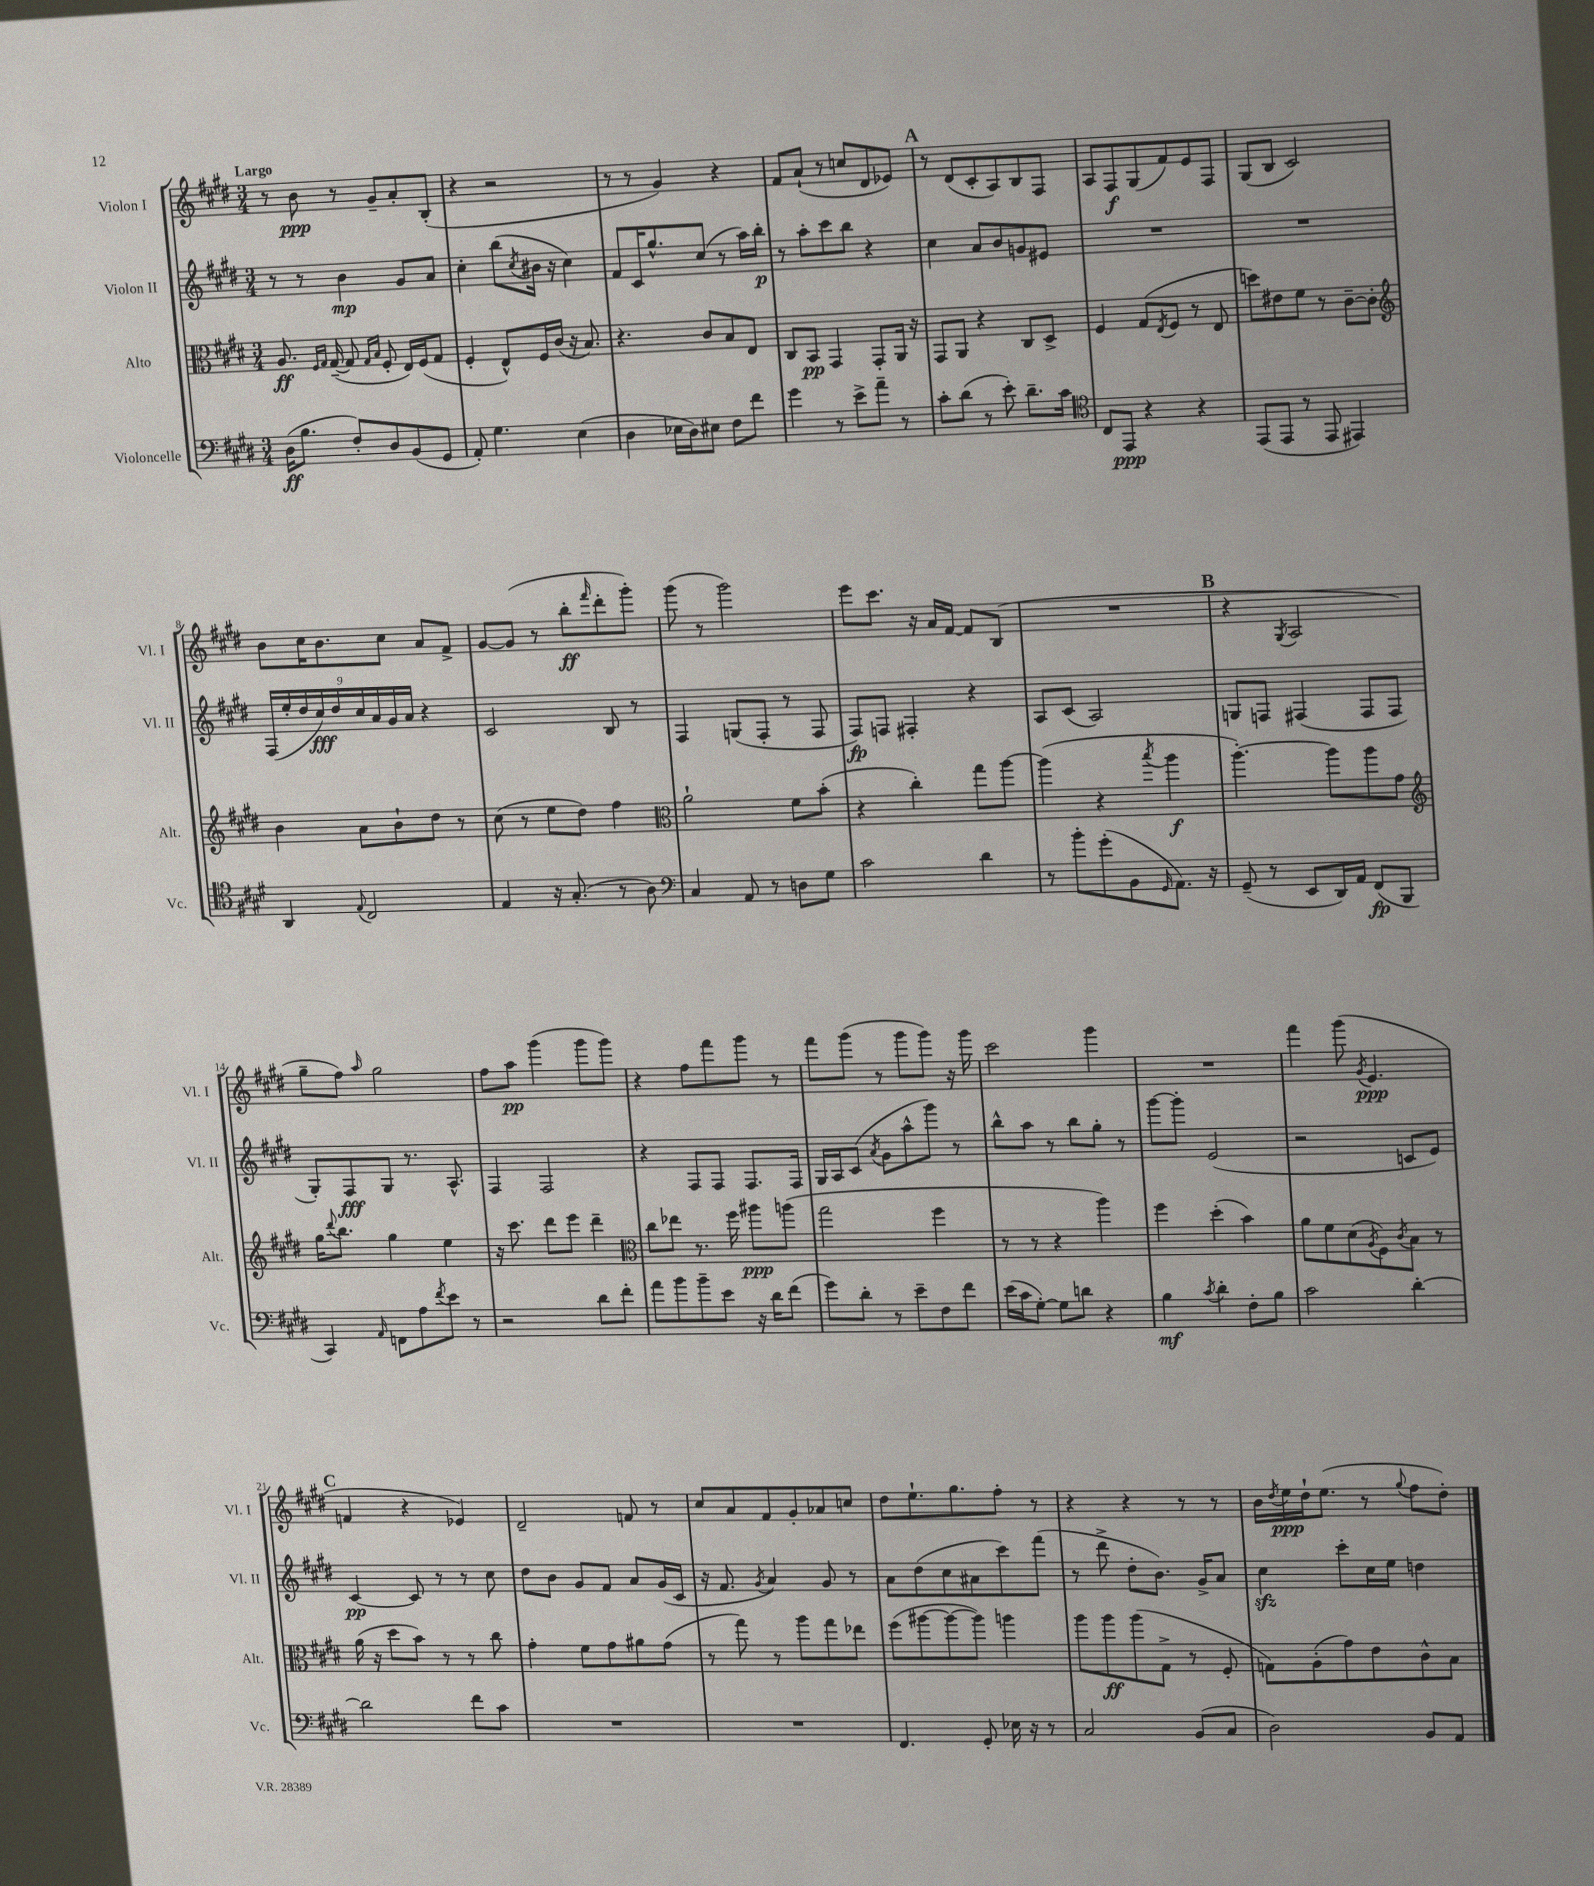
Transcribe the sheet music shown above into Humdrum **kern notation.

**kern	**dynam	**kern	**dynam	**kern	**dynam	**kern	**dynam
*part4	*part4	*part3	*part3	*part2	*part2	*part1	*part1
*staff4	*staff4	*staff3	*staff3	*staff2	*staff2	*staff1	*staff1
*I"Violoncelle	*	*I"Alto	*	*I"Violon II	*	*I"Violon I	*
*I'Vc.	*	*I'Alt.	*	*I'Vl. II	*	*I'Vl. I	*
*clefF4	*	*clefC3	*	*clefG2	*	*clefG2	*
*k[f#c#g#d#]	*	*k[f#c#g#d#]	*	*k[f#c#g#d#]	*	*k[f#c#g#d#]	*
*M3/4	*	*M3/4	*	*M3/4	*	*M3/4	*
=1	=1	=1	=1	=1	=1	=1	=1
!	!	!	!	!	!	!LO:TX:a:B:t=Largo	!
(16D#\KL	ff	8.A/	ff	8r	.	8r	.
8.B\J	.	.	.	.	.	.	.
.	.	.	.	8r	.	8b\	ppp
.	.	16qqF#/LL	.	.	.	.	.
.	.	16qqG#/JJ	.	.	.	.	.
.	.	([16G#~/	.	.	.	.	.
8F#'/L)	.	8G#/]	.	4b\	mp	8r	.
.	.	16qqG#/LL	.	.	.	.	.
.	.	16qqB/JJ	.	.	.	.	.
8D#/	.	8F#'/	.	.	.	8g#~/L	.
(8BB/	.	16E/LL)	.	8g#/L	.	8a'/	.
.	.	(16F#/J	.	.	.	.	.
8GG#/J	.	8G#/J	.	8a/J	.	(8B'/J	.
=2	=2	=2	=2	=2	=2	=2	=2
8AA'/)	.	4F#'/	.	4cc#'\	.	4r	.
4.G#\	.	.	.	.	.	.	.
.	.	8E^^/L)	.	(8bb\L	.	2r	.
.	.	.	.	8qcc#/	.	.	.
.	.	16F#/L	.	16b#X\Jk	.	.	.
.	.	(16c#/JJ	.	16r	.	.	.
(4E\	.	16r	.	4cc#\)	.	.	.
.	.	8.B/)	.	.	.	.	.
=3	=3	=3	=3	=3	=3	=3	=3
4D#\	.	4.r	.	8f#/L	.	8r	.
.	.	.	.	16c#/K	.	8r	.
.	.	.	.	8.gg#^^/	.	.	.
16E-X\LL	.	.	.	.	.	4g#/)	.
16D#\J)	.	.	.	.	.	.	.
8E#X\J	.	8c#/L	.	(8cc#/J	.	.	.
8F#\L	.	8B/	.	8r	.	4r	.
8f#\J	.	8E/J	.	16aa\LL)	.	.	.
.	.	.	.	16bb'\JJ	p	.	.
=4	=4	=4	=4	=4	=4	=4	=4
4g#\	.	8C#/L	.	8r	.	8f#/L	.
.	.	8BB/J	pp	8aa'\L	.	(8a`/J	.
8r	.	4GG#/	.	8ccc#\	.	8r	.
8e^\L	.	.	.	8bb\J	.	8ccn/L	.
8a~\J	.	8GG#'/L	.	4r	.	8d#/	.
8r	.	16AA/Jk	.	.	.	8e-X/J)	.
.	.	16r	.	.	.	.	.
!!LO:REH:place=s1:t=A
=5	=5	=5	=5	=5	=5	=5	=5
8c#'\L	.	8GG#/L	.	4cc#\	.	8r	.
(8d#\J	.	8AA/J	.	.	.	(8d#/L	.
8r	.	4r	.	8a/L	.	8c#'/	.
8e'\)	.	.	.	8b/	.	8A/)	.
8.d#~\L	.	8C#/L	.	8gn/	.	8B/	.
.	.	8D#^/J	.	8e#X/J	.	8F#/J	.
16c#\Jk	.	.	.	.	.	.	.
=6	=6	=6	=6	=6	=6	=6	=6
*clefC4	*	*	*	*	*	*	*
8C#/L	.	4F#/	.	2.r	.	8A/L	.
8EE/J	ppp	.	.	.	.	8F#/	f
4r	.	(8G#/L	.	.	.	(8G#/	.
.	.	8qE/	.	.	.	.	.
.	.	8F#/J	.	.	.	8f#/)	.
4r	.	8r	.	.	.	8e/	.
.	.	8E/	.	.	.	8F#/J	.
=7	=7	=7	=7	=7	=7	=7	=7
(8EE/L	.	8ddn\L)	.	2.r	.	(8G#/L	.
8EE/J	.	8e#X\	.	.	.	8B/J	.
8r	.	8f#\J	.	.	.	2c#/)	.
8EE/	.	8r	.	.	.	.	.
4EE#X/)	.	[8c#~\L	.	.	.	.	.
.	.	8c#'\J]	.	.	.	.	.
!!LO:LB:g=z
=8	=8	=8	=8	=8	=8	=8	=8
*	*	*clefG2	*	*	*	*	*
4AA/	.	4b\	.	(18F#/LL	.	8b\L	.
.	.	.	.	18ee'/	.	.	.
.	.	.	.	18dd#/	.	.	.
.	.	.	.	.	.	16cc#\K	.
.	.	.	.	18cc#/)	fff	.	.
.	.	.	.	.	.	8.b\	.
.	.	.	.	18dd#/	.	.	.
8qqE/	.	.	.	.	.	.	.
2C#/	.	8a\L	.	.	.	.	.
.	.	.	.	18cc#/	.	.	.
.	.	.	.	18a/	.	.	.
.	.	8b`\	.	.	.	8cc#\J	.
.	.	.	.	18g#/	.	.	.
.	.	.	.	18a/JJ	.	.	.
.	.	8dd#\J	.	4r	.	8a/L	.
.	.	8r	.	.	.	8f#^/J	.
=9	=9	=9	=9	=9	=9	=9	=9
4E/	.	(8cc#\	.	2c#/	.	[8g#/L	.
.	.	8r	.	.	.	(8g#/J]	.
16r	.	8ee\L	.	.	.	8r	.
(8.G#'/	.	.	.	.	.	.	.
.	.	8dd#\J)	.	.	.	8bb'\L	ff
.	.	.	.	.	.	16qqfff#/	.
8r	.	4ff#\	.	8B/	.	8ddd#'\	.
8A\)	.	.	.	8r	.	8ggg#'\J)	.
=10	=10	=10	=10	=10	=10	=10	=10
*clefF4	*	*clefC3	*	*	*	*	*
4C#/	.	2a`\	.	4F#/	.	(8ggg#\	.
.	.	.	.	.	.	8r	.
8AA/	.	.	.	(8Gn/L	.	2ggg#\)	.
8r	.	.	.	8F#'/J	.	.	.
8Dn\L	.	8f#\L	.	8r	.	.	.
8G#\J	.	(8b'\J	.	8F#/	.	.	.
=11	=11	=11	=11	=11	=11	=11	=11
2c#\	.	4r	.	8F#/L)	fp	8eee\L	.
.	.	.	.	8Fn/J	.	8.ccc#\J	.
.	.	4cc#'\)	.	4F#X'/	.	.	.
.	.	.	.	.	.	16r	.
.	.	.	.	.	.	16a/LL	.
.	.	.	.	.	.	[16f#/JJ	.
4d#\	.	8gg#\L	.	4r	.	8f#/L]	.
.	.	[8aa\J	.	.	.	(8B/J	.
=12	=12	=12	=12	=12	=12	=12	=12
8r	.	(4aa\]	.	8A/L	.	2.r	.
8b'\L	.	.	.	(8c#/J	.	.	.
(8g#'\	.	4r	.	2A/)	.	.	.
8BB\	.	.	.	.	.	.	.
16qqGG#/	.	8qbb/	.	.	.	.	.
8.AA\J)	.	4aa\	f	.	.	.	.
16r	.	.	.	.	.	.	.
!!LO:REH:place=s1:t=B
=13	=13	=13	=13	=13	=13	=13	=13
(8GG#~/	.	[4.aa'\)	.	8Gn/L	.	4r	.
8r	.	.	.	8Fn/J	.	.	.
.	.	.	.	.	.	8qG#/	.
8EE/L	.	.	.	(4F#X/	.	2A/	.
16DD#/L)	.	8aa\L]	.	.	.	.	.
16AA/JJ	.	.	.	.	.	.	.
(8FF#/L	fp	8aa\	.	8F#/L	.	.	.
8BBB/J	.	8g#\J	.	8F#/J	.	.	.
!!LO:LB:g=z
=14	=14	=14	=14	=14	=14	=14	=14
*	*	*clefG2	*	*	*	*	*
4CC#/)	.	16gg#\KL	.	8G#'/L)	.	8gg#~\L	.
.	.	8qqddd#/	.	.	.	.	.
.	.	8.bb\J	.	.	.	.	.
.	.	.	.	8F#/	fff	8ff#\J)	.
16qqAA/	.	.	.	.	.	16qqaa/	.
8FFn\L	.	4gg#\	.	8G#/J	.	2gg#\	.
8A\	.	.	.	8.r	.	.	.
8qf#/	.	.	.	.	.	.	.
8e\J	.	4ee\	.	.	.	.	.
.	.	.	.	8.A^^/	.	.	.
8r	.	.	.	.	.	.	.
=15	=15	=15	=15	=15	=15	=15	=15
2r	.	16r	.	4F#/	.	8ff#\L	.
.	.	8.ccc#\	.	.	.	.	.
.	.	.	.	.	.	8aa\J	pp
.	.	8ddd#\L	.	2F#/	.	(4ggg#\	.
.	.	8eee\J	.	.	.	.	.
8d#\L	.	4ddd#~\	.	.	.	8ggg#\L	.
8f#'\J	.	.	.	.	.	8ggg#\J)	.
=16	=16	=16	=16	=16	=16	=16	=16
*	*	*clefC3	*	*	*	*	*
8a\L	.	8cc#\L	.	4r	.	4r	.
8b\	.	8ee-X\J	.	.	.	.	.
8b~\	.	8.r	.	8F#/L	.	8ff#\L	.
8e\J	.	.	.	8F#/J	.	8fff#\	.
.	.	16ff#\	.	.	.	.	.
16r	.	8aa#X\L	ppp	8.F#/L	.	8ggg#\J	.
16d#\KL	.	.	.	.	.	.	.
(8f#\J	.	(8aan\J	.	.	.	8r	.
.	.	.	.	16F#/Jk	.	.	.
=17	=17	=17	=17	=17	=17	=17	=17
8g#\L)	.	2gg#\	.	16G#/LL	.	8fff#\L	.
.	.	.	.	16A/J	.	.	.
8d#'\J	.	.	.	(8c#/J	.	(8ggg#\J	.
.	.	.	.	8qa/	.	.	.
8r	.	.	.	8g#\L	.	8r	.
8e~\L	.	.	.	8aa^^\	.	8ggg#\L	.
8F#\	.	4ff#\	.	8ggg#\J)	.	8ggg#\J)	.
8f#\J	.	.	.	8r	.	16r	.
.	.	.	.	.	.	16ggg#\	.
=18	=18	=18	=18	=18	=18	=18	=18
(16e\LL	.	8r	.	8bb^^\L	.	2ccc#\	.
16c#\J	.	.	.	.	.	.	.
[8G#'\J)	.	8r	.	8aa\J	.	.	.
8G#\L]	.	4r	.	8r	.	.	.
8dn\J	.	.	.	8bb\L	.	.	.
4r	.	4aa\)	.	8gg#'\J	.	4ggg#\	.
.	.	.	.	8r	.	.	.
=19	=19	=19	=19	=19	=19	=19	=19
4B\	mf	4ff#\	.	[8ggg#\L	.	2.r	.
.	.	.	.	8ggg#'\J]	.	.	.
8qc#/	.	.	.	.	.	.	.
4d#'\	.	(4dd#'\	.	(2e/	.	.	.
8F#'\L	.	4b\)	.	.	.	.	.
8B\J	.	.	.	.	.	.	.
=20	=20	=20	=20	=20	=20	=20	=20
2c#\	.	8a\L	.	2r	.	4fff#\	.
.	.	8f#\	.	.	.	.	.
.	.	(8d#\	.	.	.	(8ggg#\	.
.	.	8qA/	.	.	.	8qg#/	.
.	.	8F#\)	.	.	.	4.e/	ppp
.	.	8qc#/	.	.	.	.	.
[4d#'\	.	8B\J	.	8cn/L	.	.	.
.	.	8r	.	8e/J)	.	.	.
!!LO:LB:g=z
!!LO:REH:place=s1:t=C
=21	=21	=21	=21	=21	=21	=21	=21
2d#\]	.	(16a\	.	[4c#/	pp	4fn/	.
.	.	16r	.	.	.	.	.
.	.	8dd#\L	.	.	.	.	.
.	.	8b\J)	.	8c#/]	.	4r	.
.	.	8r	.	8r	.	.	.
8f#\L	.	8r	.	8r	.	4e-X/)	.
8c#\J	.	8cc#\	.	8cc#\	.	.	.
=22	=22	=22	=22	=22	=22	=22	=22
2.r	.	4g#'\	.	8dd#\L	.	2d#~/	.
.	.	.	.	8b\J	.	.	.
.	.	8f#\L	.	8g#/L	.	.	.
.	.	8g#\	.	8f#/J	.	.	.
.	.	8a#X\	.	8a/L	.	8fn/	.
.	.	(8g#\J	.	(16g#/L	.	8r	.
.	.	.	.	16c#/JJ	.	.	.
=23	=23	=23	=23	=23	=23	=23	=23
2.r	.	8r	.	16r	.	8cc#/L	.
.	.	.	.	8.f#/	.	.	.
.	.	8gg#\)	.	.	.	8a/	.
.	.	.	.	8qg#/	.	.	.
.	.	8r	.	4a/)	.	8f#/	.
.	.	8aa\L	.	.	.	8g#'/	.
.	.	8gg#\	.	8g#/	.	8a-X/	.
.	.	8ee-X\J	.	8r	.	8ccn/J	.
=24	=24	=24	=24	=24	=24	=24	=24
4.FF#/	.	(8ff#\L	.	8a\L	.	8dd#\L	.
.	.	[8aa#X\	.	(8dd#\	.	8.ee`\	.
.	.	8aa#\_	.	8cc#\	.	.	.
.	.	.	.	.	.	8.gg#\	.
8GG#'/	.	8aa#\J])	.	8a#X\	.	.	.
16E-X\	.	4aan\	.	8ccc#\)	.	8ff#'\J	.
16r	.	.	.	.	.	.	.
8r	.	.	.	(8fff#\J	.	8r	.
=25	=25	=25	=25	=25	=25	=25	=25
2C#/	.	8aa\L	.	8r	.	4r	.
.	.	8aa\	ff	8ddd#^\	.	.	.
.	.	(8aa\	.	8dd#'\L	.	4r	.
.	.	8G#^\J	.	8.b\J)	.	.	.
(8BB/L	.	8r	.	.	.	8r	.
.	.	.	.	16g#^/KL	.	.	.
8C#/J	.	8F#'/	.	8a/J	.	8r	.
=26	=26	=26	=26	=26	=26	=26	=26
2D#\)	.	8Gn\L)	.	4cc#zz\	.	16b\LL	.
.	.	.	.	.	.	8qdd#/	.
.	.	.	.	.	.	16ee\	ppp
.	.	(8A'\	.	.	.	16dd#`\J	.
.	.	.	.	.	.	(8.ee\J	.
.	.	8g#\)	.	8ccc#'\L	.	.	.
.	.	8e\	.	16cc#\L	.	8r	.
.	.	.	.	16ee\JJ	.	.	.
.	.	.	.	.	.	8qqgg#/	.
8BB/L	.	8c#^^\	.	4ddn\	.	8ff#\L	.
8AA/J	.	8B\J	.	.	.	8dd#'\J)	.
==	==	==	==	==	==	==	==
*-	*-	*-	*-	*-	*-	*-	*-
